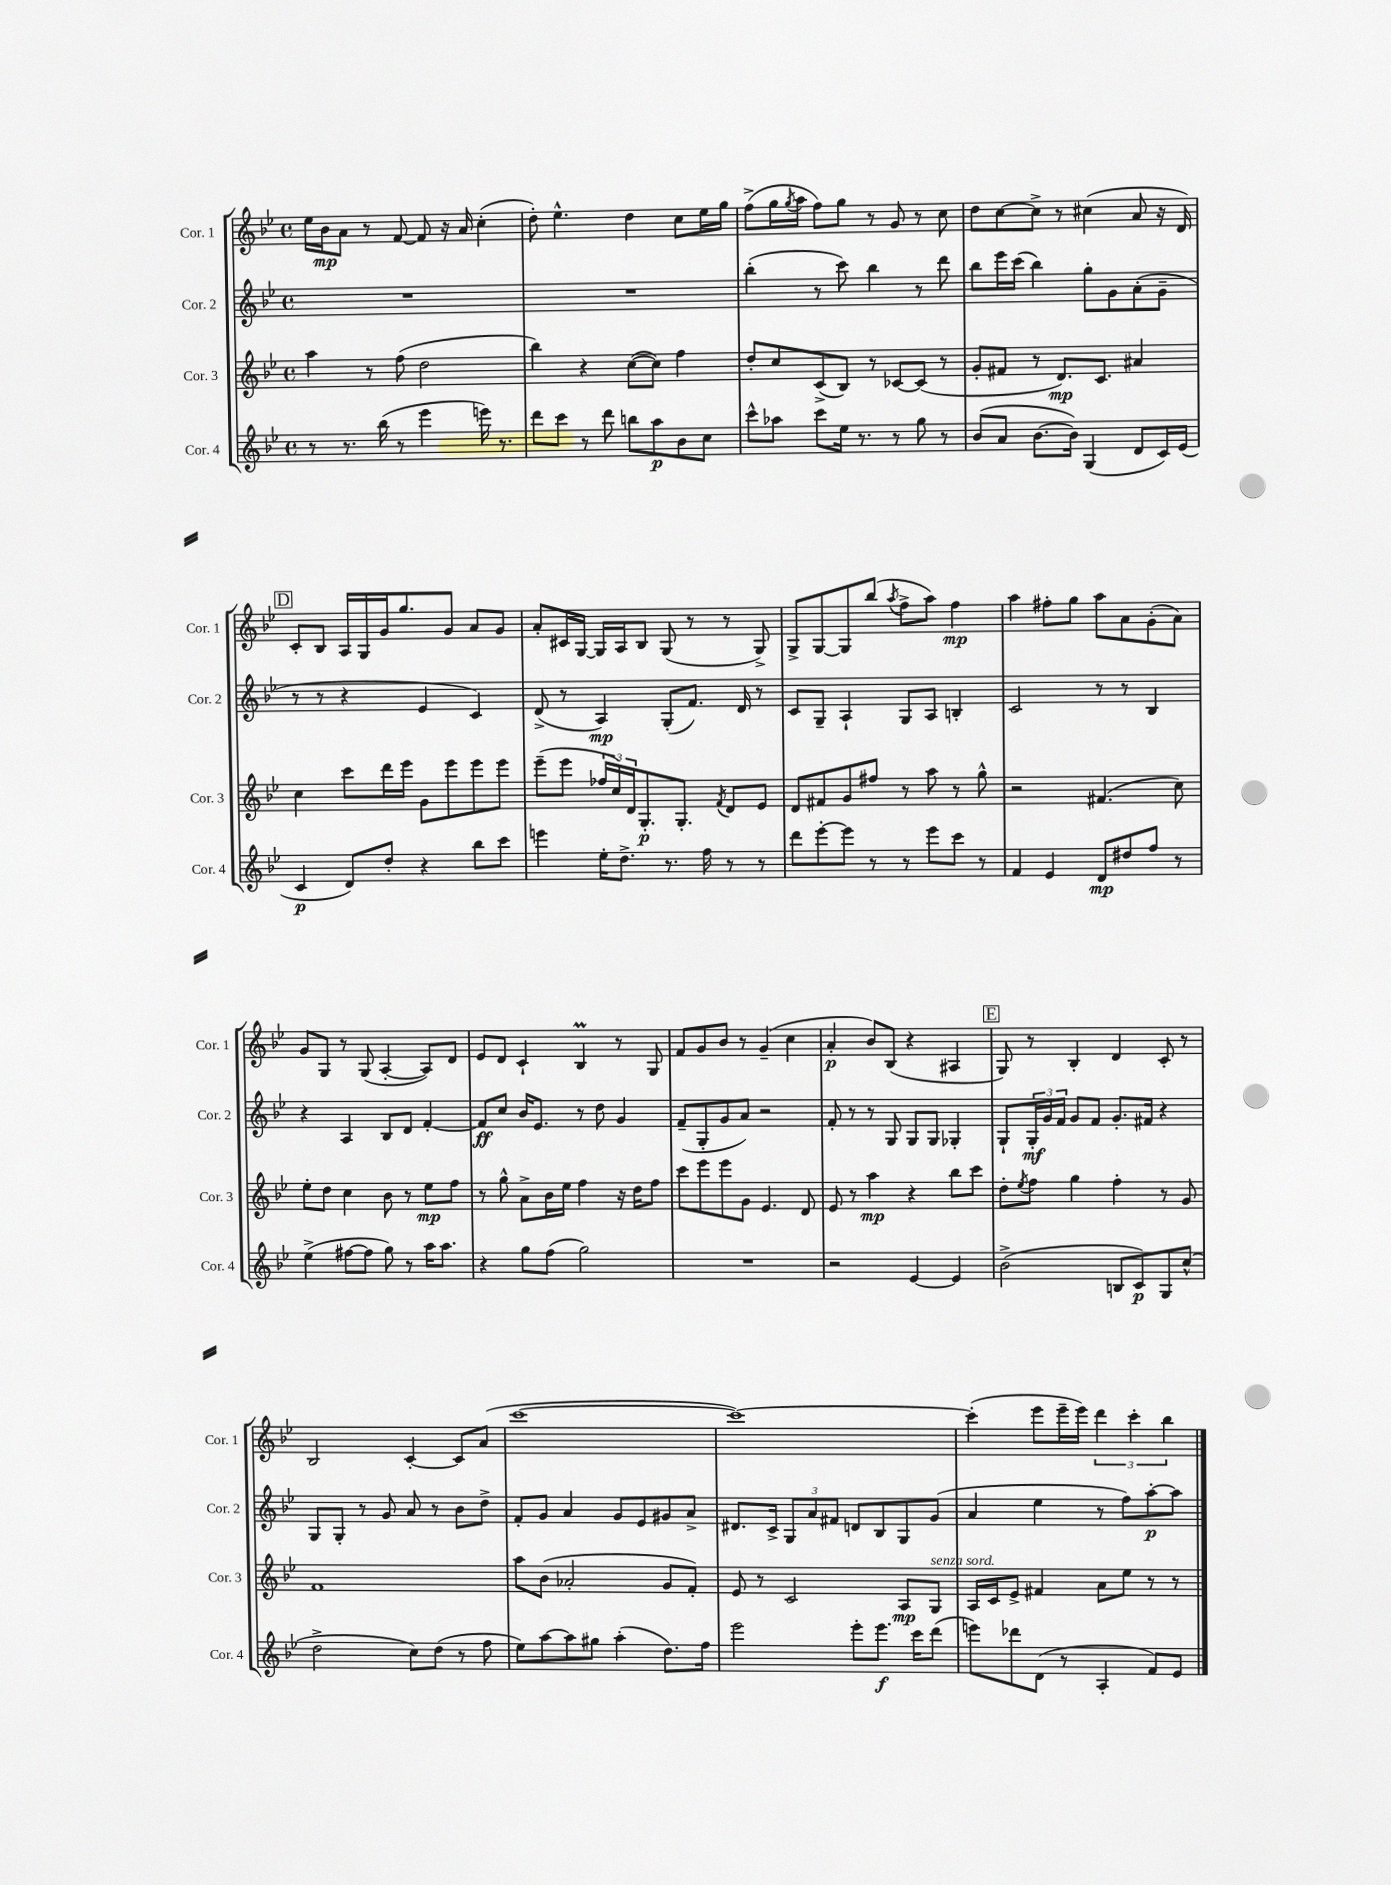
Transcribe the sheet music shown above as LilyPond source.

<<
\new StaffGroup <<
\new Staff = "s0" \with { instrumentName = "Cor. 1" shortInstrumentName = "Cor. 1" } {
    \clef treble \key bes \major \defaultTimeSignature \time 4/4
    ees''16 bes'16\mp a'8 r8 f'8~ f'8 r16 a'16 c''4-.( |
    d''8-.) ees''4.-^ d''4 c''8 ees''16 g''16 |
    f''8->( g''16 \acciaccatura { g''8 } a''16 f''8) g''8 r8 g'8 r8 c''8 |
    d''8 c''8~ c''8-> r8 cis''4( a'8 r16 d'16) |
    \mark \markup { \box "D" } c'8-. bes8 a16 g16 g'16 g''8. g'8 a'8 g'8 |
    a'8-. cis'16 g16~ g16 a16 bes8 g8( r8 r8 g8->) |
    g8-> g8~ g8 bes''8( \acciaccatura { a''8 } f''8-> a''8) f''4\mp |
    a''4 fis''8-. g''8 a''8 a'8 g'8-.( a'8) |
    g'8 g8 r8 g8( a4~-. a8) d'8 |
    ees'8 d'8 c'4-! bes4\prall r8 g8 |
    f'8 g'8 bes'8 r8 g'4--( c''4 |
    a'4-.\p bes'8) bes8( r4 ais4 |
    \mark \markup { \box "E" } g8) r8 bes4-. d'4 c'8-. r8 |
    bes2 c'4~-. c'8 a'8( |
    c'''1~ |
    c'''1~) |
    c'''4-.( ees'''8 ees'''16-- ees'''16) \tuplet 3/2 { d'''4 c'''4-. bes''4 } \bar "|." |
}
\new Staff = "s1" \with { instrumentName = "Cor. 2" shortInstrumentName = "Cor. 2" } {
    \clef treble \key bes \major \defaultTimeSignature \time 4/4
    R1 |
    R1 |
    bes''4-.( r8 c'''8) bes''4 r8 d'''8 |
    bes''8 ees'''16 c'''16( bes''4) g''8-. g'8 a'8-.( g'8-- |
    \mark \markup { \box "D" } r8 r8 r4 ees'4 c'4) |
    d'8->( r8 a4\mp) g8-.( f'8.) d'16 r8 |
    c'8 g8-- a4-! g8 a8 b4-. |
    c'2 r8 r8 bes4 |
    r4 a4 bes8 d'8 f'4~-. |
    f'8\ff c''8 bes'16 ees'8. r8 d''8 g'4 |
    f'8--( g8-. g'8 a'8) r2 |
    f'8-. r8 r8 g8 g8 g8 ges4-. |
    \mark \markup { \box "E" } g8-! \tuplet 3/2 { g16-.\mf g'16 f'16 } g'8 f'8 g'8.-. fis'16 r4 |
    g8 g8-. r8 g'8 a'8 r8 bes'8 d''8-> |
    f'8-. g'8 a'4 g'8 ees'8 gis'8 a'8-> |
    dis'8. c'16-> \tuplet 3/2 { g8 a'8 fis'8 } d'8 bes8 g8 g'8( |
    a'4 ees''4 r8 f''8) a''8~-.\p a''8 \bar "|." |
}
\new Staff = "s2" \with { instrumentName = "Cor. 3" shortInstrumentName = "Cor. 3" } {
    \clef treble \key bes \major \defaultTimeSignature \time 4/4
    a''4 r8 f''8( d''2 |
    bes''4) r4 c''8~( c''8) f''4 |
    d''8-. c''8 c'8->( bes8) r8 ces'8~ ces'8( r8 |
    g'8-. fis'8 r8 d'8.\mp) c'8. ais'4 |
    \mark \markup { \box "D" } c''4 c'''8 d'''16 ees'''16 g'8 ees'''8 ees'''8 ees'''8 |
    ees'''8--( ees'''8 \tuplet 3/2 { fes''16 c''16) d'16 } g8.-.\p g8.-. \acciaccatura { f'8 } d'8 ees'8 |
    d'8 fis'8 g'8 fis''8 r8 a''8 r8 g''8-^ |
    r2 fis'4.( c''8) |
    ees''8-. d''8 c''4 bes'8 r8 ees''8\mp f''8 |
    r8 g''8-^ a'8-> bes'16 ees''16 f''4 r16 d''16 f''8 |
    c'''8 ees'''8 ees'''8 g'8 ees'4. d'8 |
    ees'8 r8 a''4\mp r4 bes''8 c'''8 |
    \mark \markup { \box "E" } d''8-. \acciaccatura { ees''8 } f''8 g''4 f''4-. r8 g'8 |
    f'1 |
    a''8 bes'8( aes'2-. g'8 f'8-.) |
    ees'8 r8 c'2 a8\mp g8^\markup { \italic "senza sord." } |
    a16 c'16 ees'8-> fis'4 a'8 ees''8 r8 r8 \bar "|." |
}
\new Staff = "s3" \with { instrumentName = "Cor. 4" shortInstrumentName = "Cor. 4" } {
    \clef treble \key bes \major \defaultTimeSignature \time 4/4
    r8 r8. bes''16( r8 ees'''4 e'''16) r8. |
    d'''8 c'''8 r8 d'''8 b''8 a''8\p bes'8 c''8 |
    c'''8-^ aes''8 c'''8 ees''16 r8. r8 g''8 r8 |
    bes'8( a'8 bes'8.~ bes'16) g4( d'8 c'16) ees'16( |
    \mark \markup { \box "D" } c'4\p d'8) d''8-. r4 bes''8 c'''8 |
    e'''4 ees''16-. d''8.-> r8. f''16 r8 r8 |
    d'''8 ees'''8~-. ees'''8 r8 r8 ees'''8 c'''8 r8 |
    f'4 ees'4 d'8\mp dis''8 f''8 r8 |
    ees''4->( fis''8~ fis''8 g''8) r8 a''16 a''8. |
    r4 g''8 f''8( g''2) |
    R1 |
    r2 ees'4~ ees'4 |
    \mark \markup { \box "E" } bes'2->( b8 c'8\p) g8 c''8-^( |
    d''2-> c''8) d''8( r8 f''8 |
    ees''8) a''8~ a''8 gis''8 a''4-.( d''8.) f''16 |
    ees'''2 ees'''8-. ees'''8.\f c'''16 d'''8( |
    e'''8) des'''8 d'8( r8 a4-. f'8) ees'8 \bar "|." |
}
>>
>>
\layout { \context { \Score \remove "Bar_number_engraver" } }
